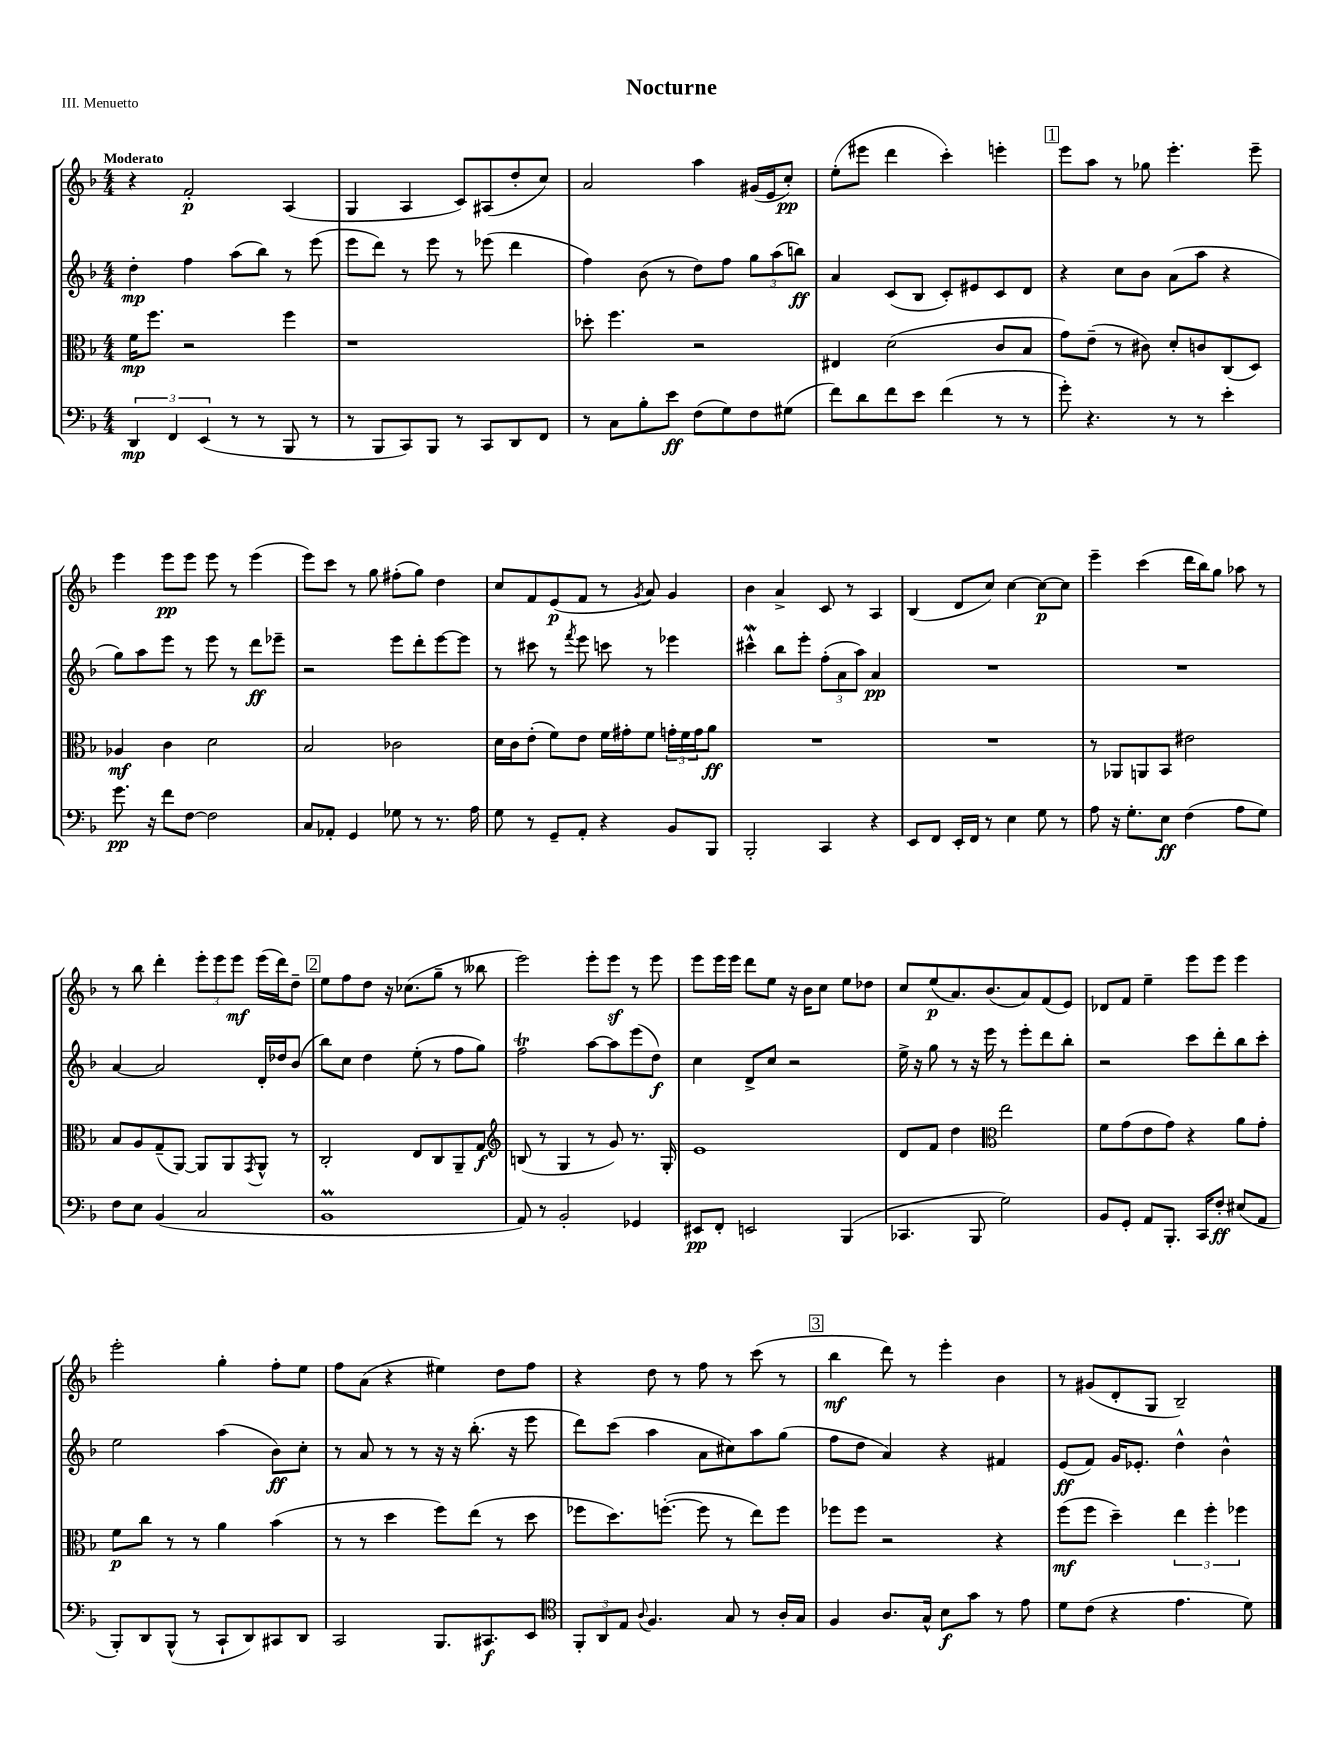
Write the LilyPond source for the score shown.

\header { title = "Nocturne" piece = "III. Menuetto" }
<<
\new StaffGroup <<
\new Staff = "s0" {
    \clef treble \key f \major \numericTimeSignature \time 4/4 \tempo "Moderato"
    r4 f'2-.\p a4( |
    g4 a4 c'8) ais8( d''8-. c''8) |
    a'2 a''4 gis'16( e'16 c''8-.\pp) |
    e''8-.( eis'''8 d'''4 c'''4-.) e'''4-. |
    \mark \markup { \box "1" } e'''8 a''8 r8 ges''8 e'''4.-. e'''8-- |
    e'''4 e'''8\pp e'''8 e'''8 r8 e'''4( |
    e'''8) c'''8 r8 g''8 fis''8-.( g''8) d''4 |
    c''8 f'8 e'8\p( f'8 r8 \acciaccatura { g'8 } a'8) g'4 |
    bes'4 a'4-> c'8 r8 a4 |
    bes4( d'8 c''8) c''4~ c''8~\p c''8 |
    e'''4-- c'''4( d'''16 bes''16) g''8 aes''8 r8 |
    r8 bes''8 d'''4-. \tuplet 3/2 { e'''8-. e'''8 e'''8\mf } e'''16( d'''16) d''8-- |
    \mark \markup { \box "2" } e''8 f''8 d''8 r16 ces''8.( g''8-- r8 beses''8 |
    e'''2) e'''8-. e'''8\sf r8 e'''8 |
    e'''8 e'''16 e'''16 d'''8 e''8 r16 bes'16 c''8 e''8 des''8 |
    c''8 e''8\p( a'8.) bes'8.( a'8) f'8( e'8) |
    des'8 f'8 e''4-- e'''8 e'''8 e'''4 |
    e'''2-. g''4-. f''8-. e''8 |
    f''8 a'8( r4 eis''4) d''8 f''8 |
    r4 d''8 r8 f''8 r8 c'''8( r8 |
    \mark \markup { \box "3" } bes''4\mf d'''8) r8 e'''4-. bes'4 |
    r8 gis'8( d'8-. g8 bes2--) \bar "|." |
}
\new Staff = "s1" {
    \clef treble \key f \major \numericTimeSignature \time 4/4
    d''4-.\mp f''4 a''8( bes''8) r8 e'''8( |
    e'''8 d'''8) r8 e'''8 r8 ees'''8( d'''4 |
    f''4) bes'8( r8 d''8) f''8 \tuplet 3/2 { g''8 a''8( b''8\ff) } |
    a'4 c'8( bes8 c'8-.) eis'8 c'8 d'8 |
    \mark \markup { \box "1" } r4 c''8 bes'8 a'8( a''8 r4 |
    g''8) a''8 e'''8 r8 e'''8 r8 d'''8\ff ees'''8-- |
    r2 e'''8 d'''8-. e'''8~ e'''8 |
    r8 cis'''8 r8 \acciaccatura { f'''8 } e'''8 c'''8 r8 ees'''4 |
    cis'''4-^\mordent bes''8 e'''8-. \tuplet 3/2 { f''8-.( a'8 a''8) } a'4\pp |
    R1 |
    R1 |
    a'4~ a'2 d'16-. des''16 bes'8( |
    \mark \markup { \box "2" } bes''8) c''8 d''4 e''8-.( r8 f''8 g''8) |
    f''2\trill a''8~ a''8 e'''8( d''8\f) |
    c''4 d'8-> c''8 r2 |
    e''16-> r16 g''8 r8 r16 e'''16 r8 e'''8-. d'''8 bes''8-. |
    r2 c'''8 d'''8-. bes''8 c'''8-. |
    e''2 a''4( bes'8\ff) c''8-. |
    r8 a'8 r8 r8 r16 r16 bes''8.-.( r16 e'''8 |
    d'''8) c'''8( a''4 a'8 cis''8) a''8 g''8( |
    \mark \markup { \box "3" } f''8 d''8 a'4) r4 fis'4 |
    e'8\ff( f'8) g'16 ees'8.-. d''4-^ bes'4-^ \bar "|." |
}
\new Staff = "s2" {
    \clef alto \key f \major \numericTimeSignature \time 4/4
    f'16\mp f''8. r2 f''4 |
    r1 |
    des''8-. f''4. r2 |
    eis4 d'2( c'8 bes8 |
    \mark \markup { \box "1" } g'8) e'8--( r8 cis'8) d'8-. c'8 c8( d8) |
    aes4\mf c'4 d'2 |
    bes2 ces'2 |
    d'16 c'16 e'8-.( f'8) e'8 f'16 gis'16-. f'8 \tuplet 3/2 { g'16-. f'16 g'16 } a'8\ff |
    R1 |
    R1 |
    r8 aes,8 a,8 bes,8 eis'2 |
    bes8 a8 g8--( a,8~) a,8 a,8 \acciaccatura { g,8 } a,8-^ r8 |
    \mark \markup { \box "2" } c2-. e8 c8 a,8-- g8\f |
    \clef treble b8( r8 g4 r8 g'8) r8. g16-. |
    e'1 |
    d'8 f'8 d''4 \clef alto e''2 |
    f'8 g'8( e'8 g'8) r4 a'8 g'8-. |
    f'8\p c''8 r8 r8 a'4 bes'4( |
    r8 r8 d''4 f''8) e''8( r8 d''8 |
    fes''8 d''8.) f''8.~-.( f''8 r8 e''8) f''8 |
    \mark \markup { \box "3" } fes''8 fes''8 r2 r4 |
    f''8\mf( f''8 d''4--) \tuplet 3/2 { e''4 f''4-. fes''4 } \bar "|." |
}
\new Staff = "s3" {
    \clef bass \key f \major \numericTimeSignature \time 4/4
    \tuplet 3/2 { d,4\mp f,4 e,4( } r8 r8 bes,,8 r8 |
    r8 bes,,8 c,8) bes,,8 r8 c,8 d,8 f,8 |
    r8 c8 bes8-. e'8\ff f8( g8) f8 gis8( |
    f'8) d'8 f'8 e'8 f'4( r8 r8 |
    \mark \markup { \box "1" } g'8-.) r4. r8 r8 e'4-. |
    g'8.\pp r16 f'8 f8~ f2 |
    c8 aes,8-. g,4 ges8 r8 r8. a16 |
    g8 r8 g,8-- a,8-. r4 bes,8 bes,,8 |
    bes,,2-. c,4 r4 |
    e,8 f,8 e,16-. f,16 r8 e4 g8 r8 |
    a8 r16 g8.-. e8\ff f4( a8 g8) |
    f8 e8 bes,4( c2 |
    \mark \markup { \box "2" } bes,1\prall |
    a,8) r8 bes,2-. ges,4 |
    eis,8\pp f,8-. e,2 bes,,4( |
    ces,4. bes,,8 g2) |
    bes,8 g,8-. a,8 bes,,8.-. c,16 f8-.\ff eis8( a,8 |
    bes,,8-.) d,8 bes,,8-^( r8 c,8-! d,8) cis,8 d,8 |
    c,2 bes,,8. cis,8.\f e,8 |
    \clef tenor \tuplet 3/2 { f,8-. a,8 e8 } \appoggiatura { a8 } f4. g8 r8 a16-. g16 |
    \mark \markup { \box "3" } f4 a8. g16-^ bes8\f g'8 r8 e'8 |
    d'8 c'8( r4 e'4. d'8) \bar "|." |
}
>>
>>
\layout { \context { \Score \remove "Bar_number_engraver" } }
